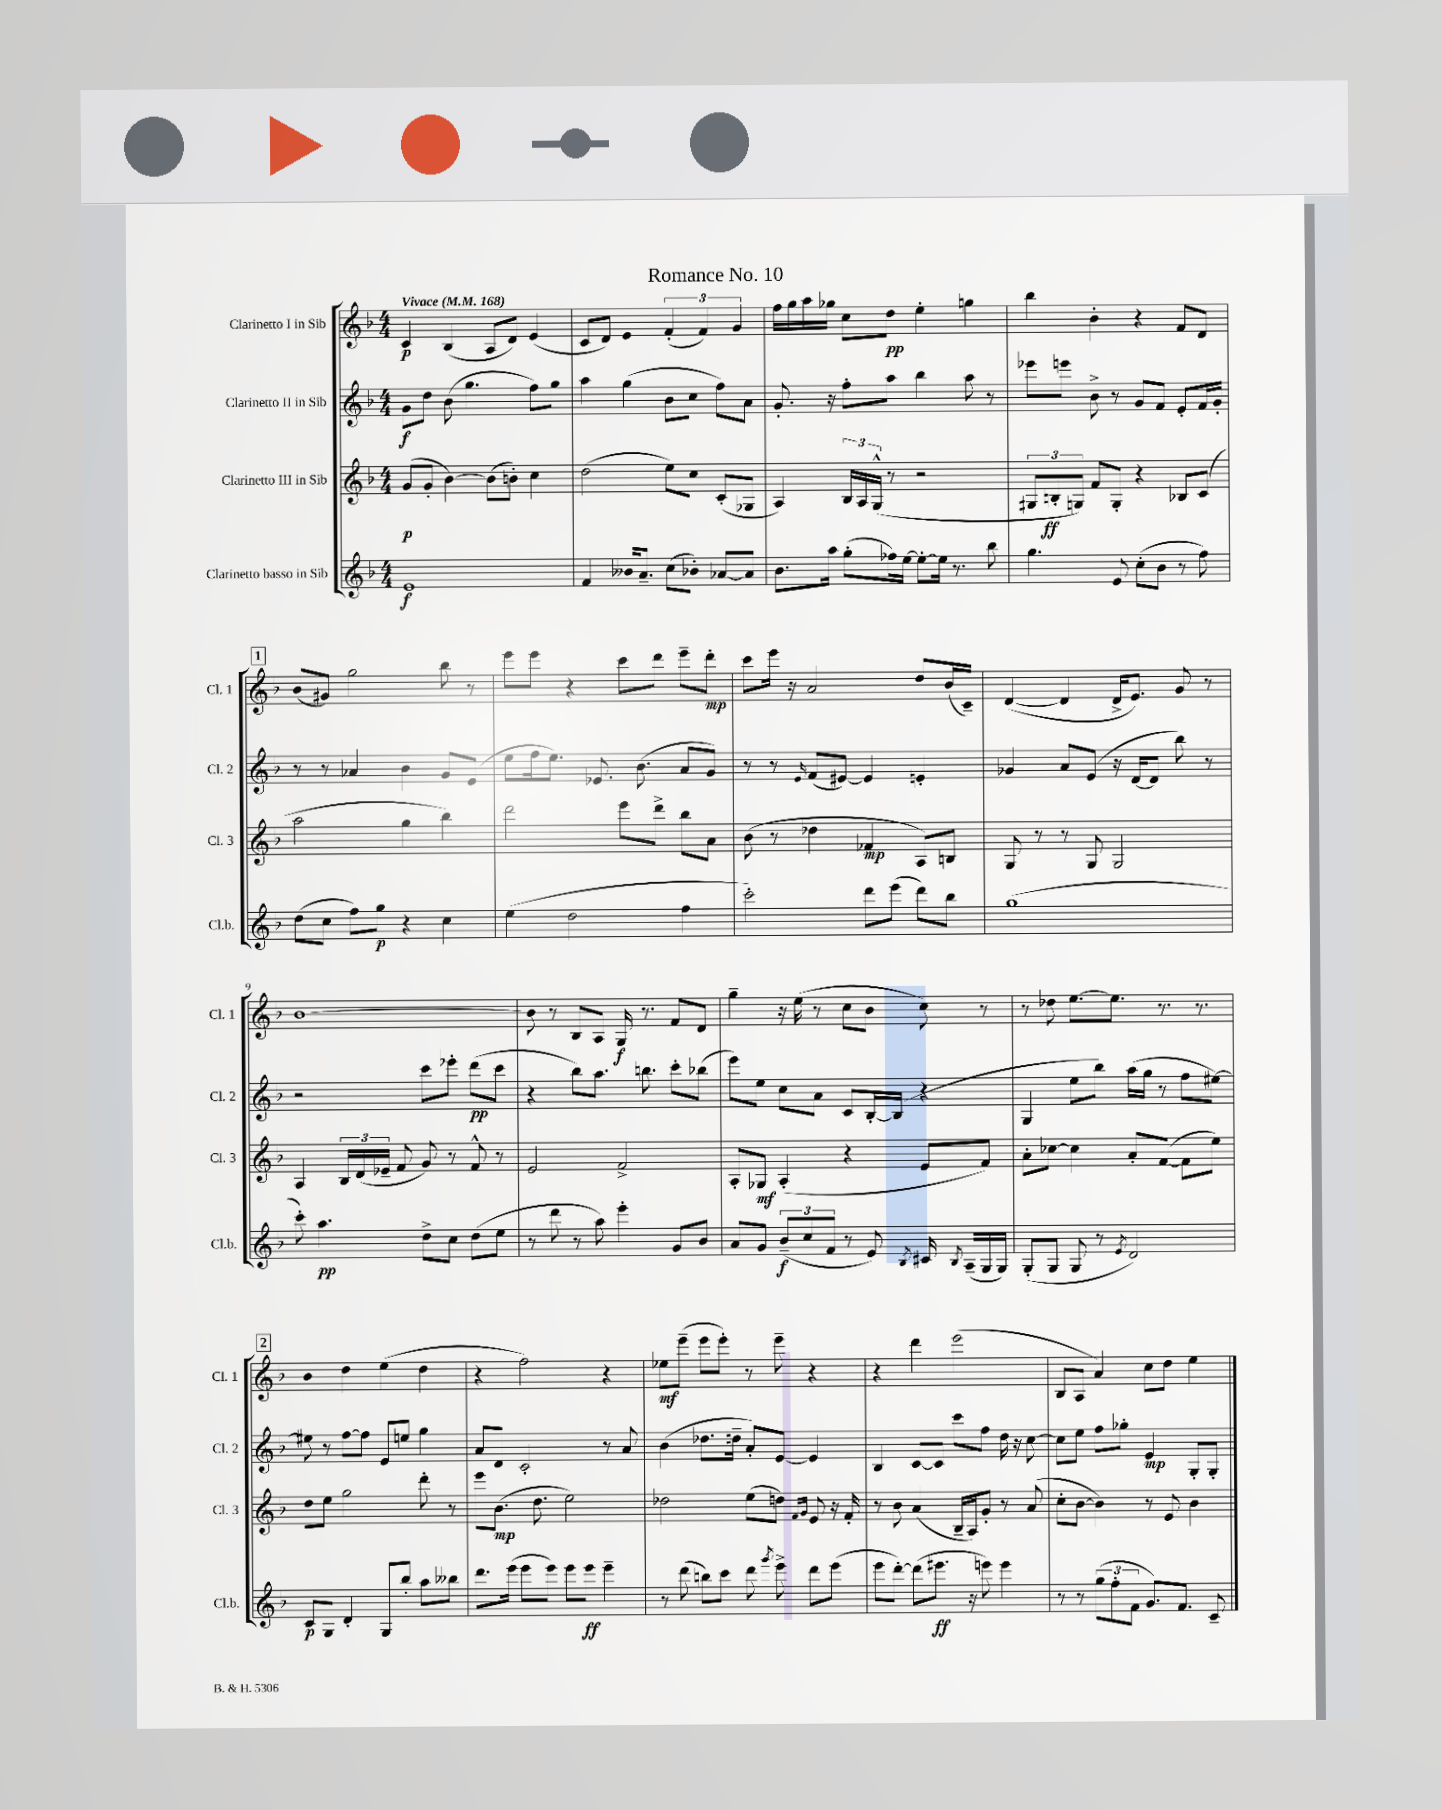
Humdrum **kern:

**kern	**kern	**kern	**kern
*staff4	*staff3	*staff2	*staff1
*clefG2	*clefG2	*clefG2	*clefG2
*k[b-]	*k[b-]	*k[b-]	*k[b-]
*M4/4	*M4/4	*M4/4	*M4/4
*MM168	*MM168	*MM168	*MM168
1e	(8g/L	8g\L	4c/
.	8g'/J	8dd\J	.
.	[4b-\)	(8b-\	(4B-/
.	.	4.gg\	.
.	(8b-\]L	.	8A/L
.	8b'\J)	.	8d/J)
.	4cc\	8ff\L)	(4e/
.	.	8gg\J	.
=	=	=	=
4f/	(2dd\	4aa\	8c/L
.	.	.	8d/J)
16b--/LK	.	(4gg\	4e/
8.a~/J	.	.	.
(8cc\L	8ee\L)	8b-\L	(6f'/
8b-'\J)	8cc\J	8cc\J	.
.	.	.	6f/)
[8a-/L	(8c'/L	8ff\L)	.
.	.	.	6g/
8a-/]J	8G-/J	8a\J	.
=	=	=	=
8.b-\L	4A/)	8.g'/	16ff\LL
.	.	.	16gg\
.	.	.	16aa\
16aa\Jk	.	16r	16gg-\JJ
(8gg'\L	24B-/LL	8ff'\L	8cc\L
.	24A/	.	.
.	(24G^^/JJ	.	.
16ff-\L)	8r	8aa\J	8dd\J
[16ee\JJ	.	.	.
8ee'\_L	2r	4bb-\	4ee'\
16ee\]Jk	.	.	.
8.r	.	.	.
.	.	8aa\	4gg\
8bb-\	.	8r	.
=	=	=	=
4.gg\	12G#/L	8eee-\L	4bb-\
.	12B'/	.	.
.	.	8eee\J	.
.	12G/J)	.	.
.	8f/L	8b-^\	4b-'\
8e/	8G'/J	8r	.
(8cc'\L	4r	8g/L	4r
8b-\J	.	8f/J	.
8r	8B-/L	8e'/L	8f/L
8ff\)	(8c/J	16f/L	8d/J
.	.	16g'/JJ	.
=	=	=	=
(8dd\L	2aa\	8r	(8b-/L
8cc\J	.	8r	8g#/J)
8ff\L)	.	4a-/	2gg\
8gg\J	.	.	.
4r	4gg\	4b-\	.
4cc\	4bb-\)	8g/L	8bb-\
.	.	(8e/J	8r
=	=	=	=
(4ee\	2ddd\	8ee\L	8eee\L
.	.	16ff\k	8eee\J
.	.	8.ee\J)	.
2dd\	.	.	4r
.	.	8.e-/	.
.	8eee\L	.	8ccc\L
.	.	(8.b-\	.
.	8ddd^\J	.	8ddd\J
4ff\	8bb-\L	8a/L	8eee~\L
.	8a\J	8g/J)	8ddd'\J
=	=	=	=
2ccc'\)	(8b-\	8r	8ccc\L
.	8r	8r	16eee\Jk
.	.	.	16r
.	.	16qqe/	.
.	4dd-\	(8f/L	2a/
.	.	[8e#/J)	.
8ddd\L	4f-/	4e#/]	.
(8eee\J	.	.	.
8ddd\L)	8A/L)	4e'/	8dd/L
8bb-\J	8B/J	.	(16b-/L
.	.	.	16c~/JJ)
=	=	=	=
(1gg	8G/	4g-/	([4d/
.	8r	.	.
.	8r	8a/L	4d/]
.	8G/	(8e/J	.
.	2G/	16r	16d^/LK
.	.	[16d/LK	8.e/J)
.	.	8d/]J	.
.	.	8bb-\)	8g/
.	.	8r	8r
=	=	=	=
8ccc'\)	4A/	2r	[1b-
4.aa\	.	.	.
.	24B-/LL	.	.
.	(24d/	.	.
.	24e-~/JJ	.	.
.	8f/	.	.
8dd^\L	8g/)	8ccc\L	.
8cc\J	8r	8eee-'\J	.
(8dd\L	8f^^/	(8ddd\L	.
8ee\J	8r	8ccc\J	.
=	=	=	=
8r	2e/	4r	8b-\]
8ddd\	.	.	8r
8r	.	8bb-\L)	8B-/L
8aa\)	.	8.aa\J	8A/J
4eee'\	2f^/	.	16G/
.	.	8.bb\	8.r
8g/L	.	8ccc'\L	8f/L
8b-/J	.	(8bb-\J	8d/J
=	=	=	=
8a/L	8A'/L	8eee\L)	4gg~\
8g/J	8G-/J	8ee\J	.
(12b-~/L	(4A'/	8cc\L	16r
.	.	.	(16ee\
12cc/	.	.	.
.	.	8a\J	8r
12f/J	.	.	.
8r	4r	8c/L	8cc\L
8e/)	.	[16B-'/L	8b-\J
.	.	(16B-/]JJ	.
8qB-/	.	.	.
16c#/	8e/L	4r	8cc\)
8qB-/	.	.	.
(16A~/LL	.	.	.
16G/	8f/J)	.	8r
16G/JJ)	.	.	.
=	=	=	=
(8G'/L	8a'\L	4G/	8r
8G/J	[8cc-\J	.	8dd-\
8G/	4cc-\]	8ee\L	[8.ee\L
8r	.	8bb-\J)	.
.	.	.	8.ee\]J
8qe/	.	.	.
2d/)	8a'/L	(16aa\LL	.
.	.	16gg\JJ	.
.	([8f/J	8r	8.r
.	8f\]L	8ff\L	.
.	.	.	8.r
.	8ee\J)	[8ee#\J)	.
=	=	=	=
8c/L	8dd\L	8ee#\]	4b-\
8G/J	8ee\J	8r	.
4d'/	2gg\	[8ff\L	4dd\
.	.	8ff\]J	.
8G/L	.	8e/L	(4ee\
8bb-'/J	.	8ee/J	.
8aa\L	8ddd'\	4gg\	4dd\
8bb--\J	8r	.	.
=	=	=	=
8.ddd\L	8eee\L	8a/L	4r
.	(8.b-\J	8d/J	.
(16eee\Jk	.	.	.
8eee\L	.	2c'/	2ff\)
.	8.dd\	.	.
8eee\J)	.	.	.
8eee\L	2ee\)	.	.
8eee\J	.	.	.
4eee~\	.	8r	4r
.	.	8a/	.
=	=	=	=
8r	2dd-\	(4b-\	8ee-\L
(8ddd\	.	.	(8eee~\J
8bb\L)	.	8.dd-\L	8eee\L
8ccc\J	.	.	8eee'\J)
.	.	16dd~\Jk	.
8ddd\	(8ee\L	8a'/L)	8r
8qggg/	.	.	.
8eee^\	8dd\J)	[8e/J	8eee~\
.	16qqf/LL	.	.
.	16qqg/JJ	.	.
8ddd\L	8e/	4e/]	4r
(8eee\J	16r	.	.
.	16f'/	.	.
=	=	=	=
8eee\L	8r	4B-/	4r
[8ddd'\J)	8b-\	.	.
(8ddd\]L	(4a/	[8c/L	4ddd\
8.eee#\J	.	8c/]J	.
.	16B-~/LL	8ccc\L	(2eee\
16r	16A/J)	.	.
8eee\)	8g'/J	8ff\J	.
4eee\	8r	16dd\	.
.	.	16r	.
.	(8a/	[8cc\	.
=	=	=	=
8r	8cc'\L	8cc\]L	8B-/L
8r	[8b-\J	8ee\J	8A/J
(12gg\L	4b-\])	8ff\L	4a/)
12ff'\	.	.	.
.	.	8gg-'\J	.
12f\J	.	.	.
8.g/L)	8r	4e/	8cc\L
.	8e/	.	8dd\J
8.f/J	.	.	.
.	4b-\	8G'/L	4ee\
8c~/	.	8G'/J	.
==	==	==	==
*-	*-	*-	*-
